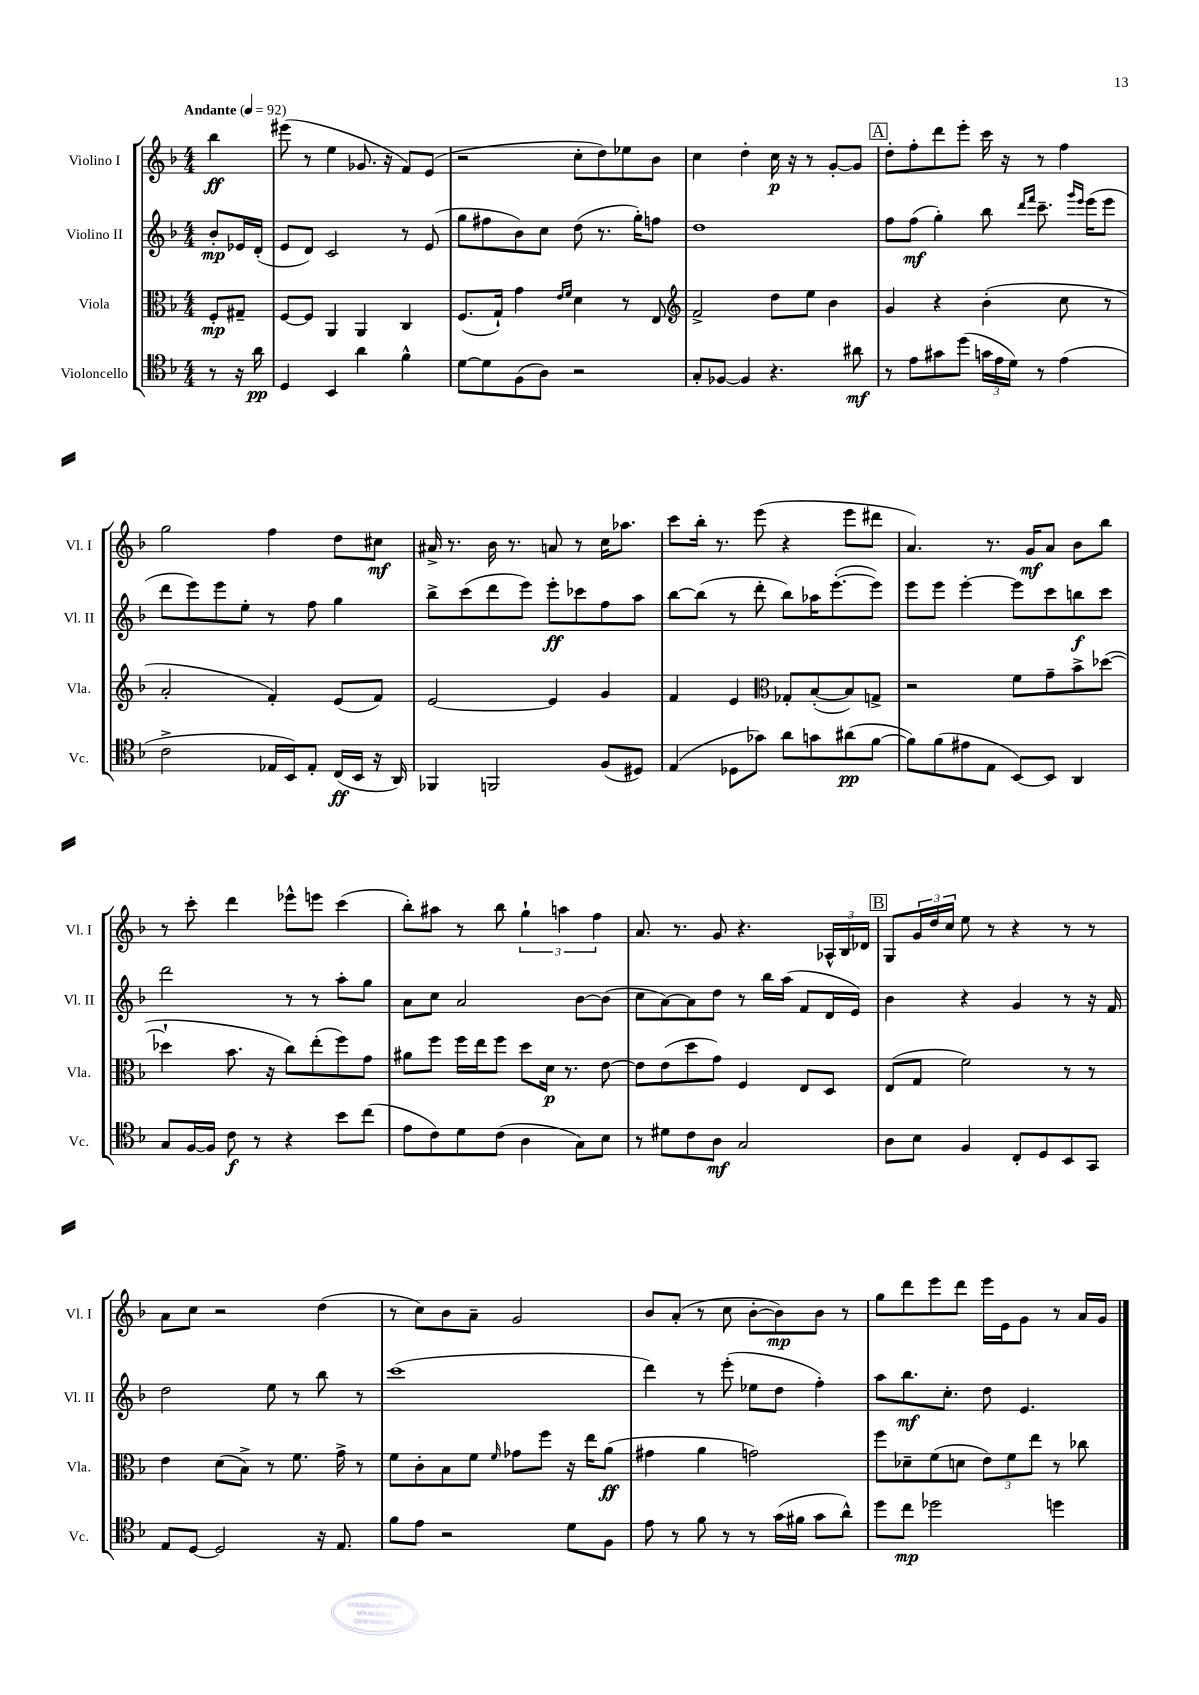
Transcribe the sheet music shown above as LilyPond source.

<<
\new StaffGroup <<
\new Staff = "s0" \with { instrumentName = "Violino I" shortInstrumentName = "Vl. I" } {
    \clef treble \key f \major \numericTimeSignature \time 4/4 \partial 4 \tempo "Andante" 4 = 92
    bes''4\ff |
    eis'''8( r8 e''4 ges'8. r16 f'8) e'8( |
    r2 c''8-. d''8) ees''8 bes'8 |
    c''4 d''4-. c''16\p r16 r8 g'8~-. g'8 |
    \mark \markup { \box "A" } d''8-. f''8-. d'''8 e'''8-. c'''16 r16 r8 f''4 |
    g''2 f''4 d''8 cis''8\mf |
    ais'16-> r8. bes'16 r8. a'8 r8 c''16 aes''8. |
    c'''8 bes''16-. r8. e'''8( r4 e'''8 dis'''8 |
    a'4.) r8. g'16\mf a'8 bes'8 bes''8 |
    r8 c'''8-. d'''4 ees'''8-^ e'''8 c'''4( |
    bes''8-.) ais''8 r8 bes''8 \tuplet 3/2 { g''4-! a''4 f''4 } |
    a'8. r8. g'8 r4. \tuplet 3/2 { aes16-^ bes16 des'16 } |
    \mark \markup { \box "B" } g8 \tuplet 3/2 { g'16 d''16 c''16 } e''8 r8 r4 r8 r8 |
    a'8 c''8 r2 d''4( |
    r8 c''8) bes'8 a'8-- g'2 |
    bes'8 a'8-.( r8 c''8 bes'8~-. bes'8\mp) bes'8 r8 |
    g''8 d'''8 e'''8 d'''8 e'''16 e'16 g'8 r8 a'16 g'16 \bar "|." |
}
\new Staff = "s1" \with { instrumentName = "Violino II" shortInstrumentName = "Vl. II" } {
    \clef treble \key f \major \numericTimeSignature \time 4/4 \partial 4
    bes'8-.\mp ees'16 d'16-.( |
    e'8 d'8) c'2 r8 e'8( |
    g''8 fis''8 bes'8) c''8 d''8( r8. g''16-.) f''8 |
    d''1 |
    \mark \markup { \box "A" } f''8 f''8\mf( g''4-.) bes''8 \grace { d'''16 f'''16 } c'''8.-- \grace { g'''16 e'''16 } e'''16( e'''8 |
    d'''8 e'''8) e'''8 e''8-. r8 f''8 g''4 |
    bes''8-> c'''8( d'''8 e'''8) e'''8-.\ff ces'''8 f''8 a''8 |
    bes''8~ bes''8( r8 d'''8-. bes''8) aes''16 e'''8.~-.( e'''8) |
    e'''8 e'''8 e'''4~-. e'''8 c'''8 b''8\f c'''8 |
    d'''2 r8 r8 a''8-. g''8 |
    a'8 c''8 a'2 bes'8~ bes'8( |
    c''8 a'8~) a'8 d''8 r8 bes''16 a''16( f'8 d'16 e'16) |
    \mark \markup { \box "B" } bes'4 r4 g'4 r8 r16 f'16 |
    d''2 e''8 r8 bes''8 r8 |
    c'''1( |
    d'''4) r8 e'''8-.( ees''8 d''8 f''4-.) |
    a''8 bes''8.\mf c''8.-. d''8 e'4. \bar "|." |
}
\new Staff = "s2" \with { instrumentName = "Viola" shortInstrumentName = "Vla." } {
    \clef alto \key f \major \numericTimeSignature \time 4/4 \partial 4
    f8-.\mp gis8-- |
    f8~ f8 a,4 a,4 c4 |
    f8.( g16-!) g'4 \grace { e'16 f'16 } d'4 r8 e8 |
    \clef treble f'2-> d''8 e''8 bes'4 |
    \mark \markup { \box "A" } g'4 r4 bes'4-.( c''8 r8 |
    a'2-. f'4-.) e'8( f'8) |
    e'2~ e'4 g'4 |
    f'4 e'4 \clef alto ges8-. bes8~-.( bes8) g8-> |
    r2 f'8 g'8-- bes'8-> des''8~( |
    des''4-! bes'8. r16 c''8) e''8-.( f''8) g'8 |
    ais'8 f''8 f''16 e''16 f''8 d''8 d'16\p r8. e'8~ |
    e'8 e'8( d''8 g'8) f4 e8 d8 |
    \mark \markup { \box "B" } e8( g8 f'2) r8 r8 |
    e'4 d'8( bes8->) r8 f'8. g'16-> r8 |
    f'8 c'8-. bes8 f'8 \grace { f'16 } ges'8 f''8 r16 e''16 a'8\ff( |
    gis'4 a'4 g'2) |
    f''8 des'8-- f'8( d'8 \tuplet 3/2 { e'8) f'8 e''8 } r8 ces''8 \bar "|." |
}
\new Staff = "s3" \with { instrumentName = "Violoncello" shortInstrumentName = "Vc." } {
    \clef tenor \key f \major \numericTimeSignature \time 4/4 \partial 4
    r8 r16 a'16\pp |
    d4 bes,4 a'4 f'4-^ |
    d'8~ d'8 f8( a8) r2 |
    g8-. fes8~ fes4 r4. ais'8\mf |
    \mark \markup { \box "A" } r8 e'8 gis'8 d''8( \tuplet 3/2 { g'16 e'16 d'16) } r8 e'4( |
    c'2-> ees16 bes,16) ees8-. c16\ff( bes,16 r16 a,16) |
    fes,4 f,2 f8( dis8) |
    e4( des8 ges'8) a'8 g'8 ais'8\pp( f'8~ |
    f'8) f'8( eis'8 e8 bes,8~) bes,8 a,4 |
    g8 f16~ f16 c'8\f r8 r4 bes'8 c''8( |
    e'8 c'8) d'8 c'8( a4 g8) bes8 |
    r8 dis'8 c'8 a8\mf g2 |
    \mark \markup { \box "B" } a8 bes8 f4 c8-. d8 bes,8 g,8 |
    e8 d8~ d2 r16 e8. |
    f'8 e'8 r2 d'8 f8 |
    e'8 r8 f'8 r8 r8 g'16( fis'16 g'8 a'8-^) |
    d''8 c''8\mp des''2 d''4 \bar "|." |
}
>>
>>
\layout { \context { \Score \remove "Bar_number_engraver" } }
